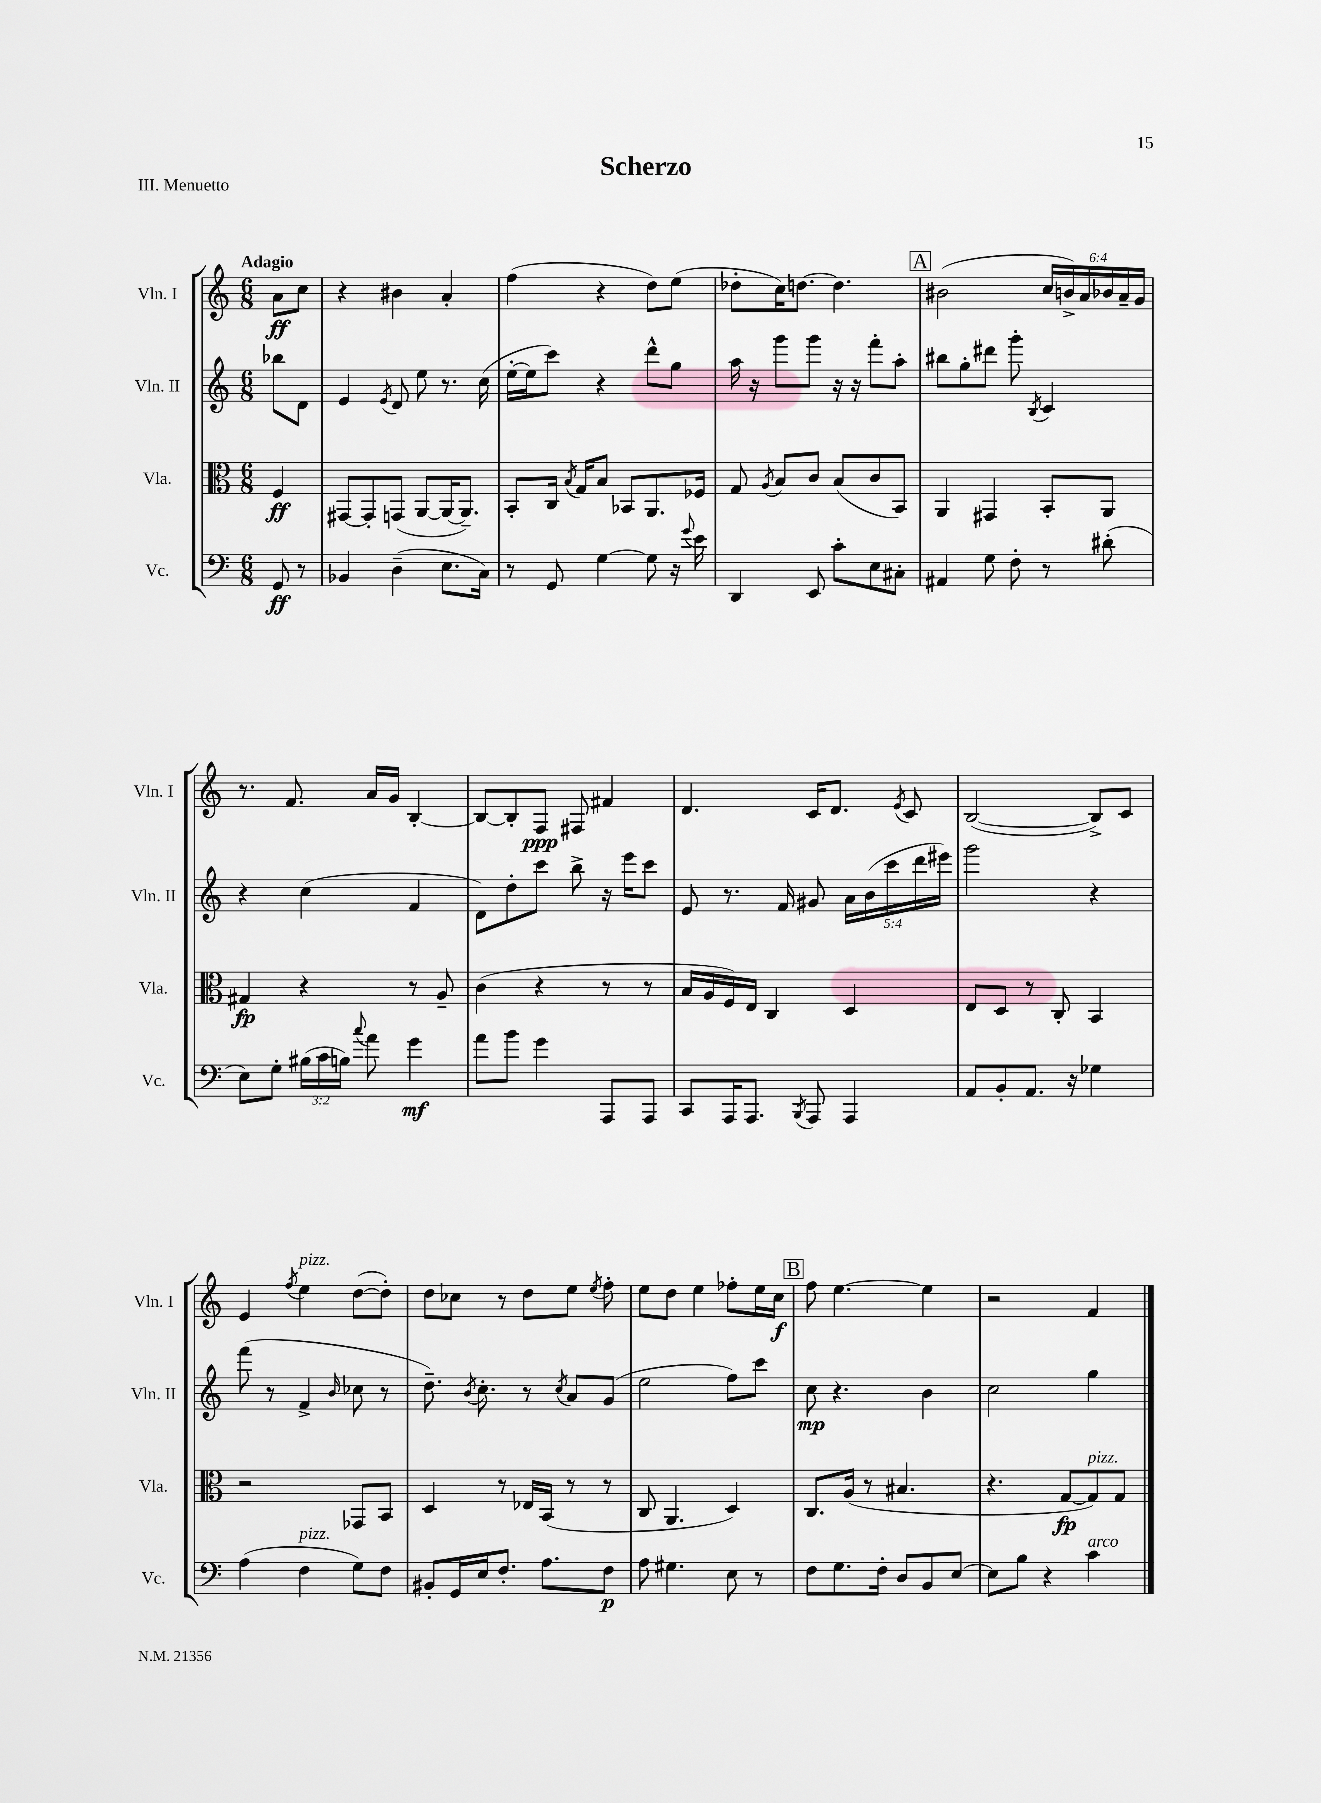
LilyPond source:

\header { title = "Scherzo" piece = "III. Menuetto" }
<<
\new StaffGroup <<
\new Staff = "s0" \with { instrumentName = "Vln. I" shortInstrumentName = "Vln. I" } {
    \clef treble \key c \major \numericTimeSignature \time 6/8 \override Staff.TupletNumber.text = #tuplet-number::calc-fraction-text \partial 4 \tempo "Adagio"
    \autoBeamOff a'8[\ff c''8] |
    r4 bis'4 a'4-. |
    f''4( r4 d''8[) e''8]( |
    des''8[-. c''16) d''8.]~ d''4. |
    \mark \markup { \box "A" } bis'2( \tuplet 6/4 { c''16[ b'16->) a'16 bes'16 a'16-- g'16] } |
    r8. f'8. a'16[ g'16] b4~-. |
    b8[~ b8-. f8]\ppp fis8 fis'4 |
    d'4. c'16[ d'8.] \acciaccatura { e'8 } c'8 |
    b2~( b8[->) c'8] |
    e'4 \acciaccatura { f''8 } e''4^\markup { \italic "pizz." } d''8[~( d''8]-.) |
    d''8[ ces''8] r8 d''8[ e''8] \acciaccatura { e''8 } f''8-. |
    e''8[ d''8] e''4 fes''8[-. e''16 c''16]\f |
    \mark \markup { \box "B" } f''8 e''4.~ e''4 |
    r2 f'4 \bar "|." |
}
\new Staff = "s1" \with { instrumentName = "Vln. II" shortInstrumentName = "Vln. II" } {
    \clef treble \key c \major \numericTimeSignature \time 6/8 \override Staff.TupletNumber.text = #tuplet-number::calc-fraction-text \partial 4
    \autoBeamOff bes''8[ d'8] |
    e'4 \acciaccatura { e'8 } d'8 e''8 r8. c''16( |
    e''16[~-. e''16 c'''8]) r4 d'''8[-^ g''8] |
    a''16 r16 g'''8[ g'''8] r16 r16 f'''8[-. a''8]-. |
    \mark \markup { \box "A" } bis''8[ g''8-. dis'''8] g'''8-. \acciaccatura { b8 } c'4 |
    r4 c''4( f'4 |
    d'8[) d''8-. c'''8] b''8-> r16 e'''16[ c'''8] |
    e'8 r8. f'16 gis'8 \tuplet 5/4 { a'16[ b'16( c'''16 d'''16 eis'''16]) } |
    g'''2 r4 |
    f'''8( r8 f'4-> \grace { b'16 } ces''8 r8 |
    d''8.--) \acciaccatura { b'8 } c''8.-. r8 \acciaccatura { c''8 } a'8[ g'8]( |
    e''2 f''8[) c'''8] |
    \mark \markup { \box "B" } c''8\mp r4. b'4 |
    c''2 g''4 \bar "|." |
}
\new Staff = "s2" \with { instrumentName = "Vla." shortInstrumentName = "Vla." } {
    \clef alto \key c \major \numericTimeSignature \time 6/8 \partial 4
    \autoBeamOff f4\ff |
    gis,8[~ gis,8-. g,8]( a,8[~ a,16~ a,8.]--) |
    b,8[-. c16] \acciaccatura { b8 } g16[ b8] bes,8[ a,8. fes16] |
    g8 \acciaccatura { a8 } b8[ c'8] b8[( c'8 b,8]) |
    \mark \markup { \box "A" } a,4 gis,4 b,8[-. a,8] |
    gis4\fp r4 r8 a8-- |
    c'4( r4 r8 r8 |
    b16[ a16 f16) e16] c4 d4 |
    e8[ d8] r8 c8-. b,4 |
    r2 ges,8[ b,8] |
    d4 r8 ees16[ b,16]( r8 r8 |
    c8 a,4. d4) |
    \mark \markup { \box "B" } c8.[ a16]( r8 bis4. |
    r4. g8[~\fp g8^\markup { \italic "pizz." }) g8] \bar "|." |
}
\new Staff = "s3" \with { instrumentName = "Vc." shortInstrumentName = "Vc." } {
    \clef bass \key c \major \numericTimeSignature \time 6/8 \override Staff.TupletNumber.text = #tuplet-number::calc-fraction-text \partial 4
    \autoBeamOff g,8\ff r8 |
    bes,4 d4--( e8.[ c16]) |
    r8 g,8 g4~ g8 r16 \appoggiatura { g'8 } e'16 |
    d,4 e,8 c'8[-. e8 cis8]-. |
    \mark \markup { \box "A" } ais,4 g8 f8-. r8 dis'8-.( |
    e8[) g8]-. \tuplet 3/2 { bis16[( c'16 b16]) } \appoggiatura { c''8 } a'8 g'4\mf |
    a'8[ b'8] g'4 a,,8[ a,,8] |
    c,8[ a,,16 a,,8.] \acciaccatura { b,,8 } a,,8 a,,4 |
    a,8[ b,8-. a,8.] r16 ges4 |
    a4( f4^\markup { \italic "pizz." } g8[) f8] |
    bis,8[-. g,16 e16 f8.]-. a8.[ f8]\p |
    a8 gis4. e8 r8 |
    \mark \markup { \box "B" } f8[ g8. f16]-. d8[ b,8 e8]~ |
    e8[ b8] r4 c'4^\markup { \italic "arco" } \bar "|." |
}
>>
>>
\layout { \context { \Score \remove "Bar_number_engraver" } }
